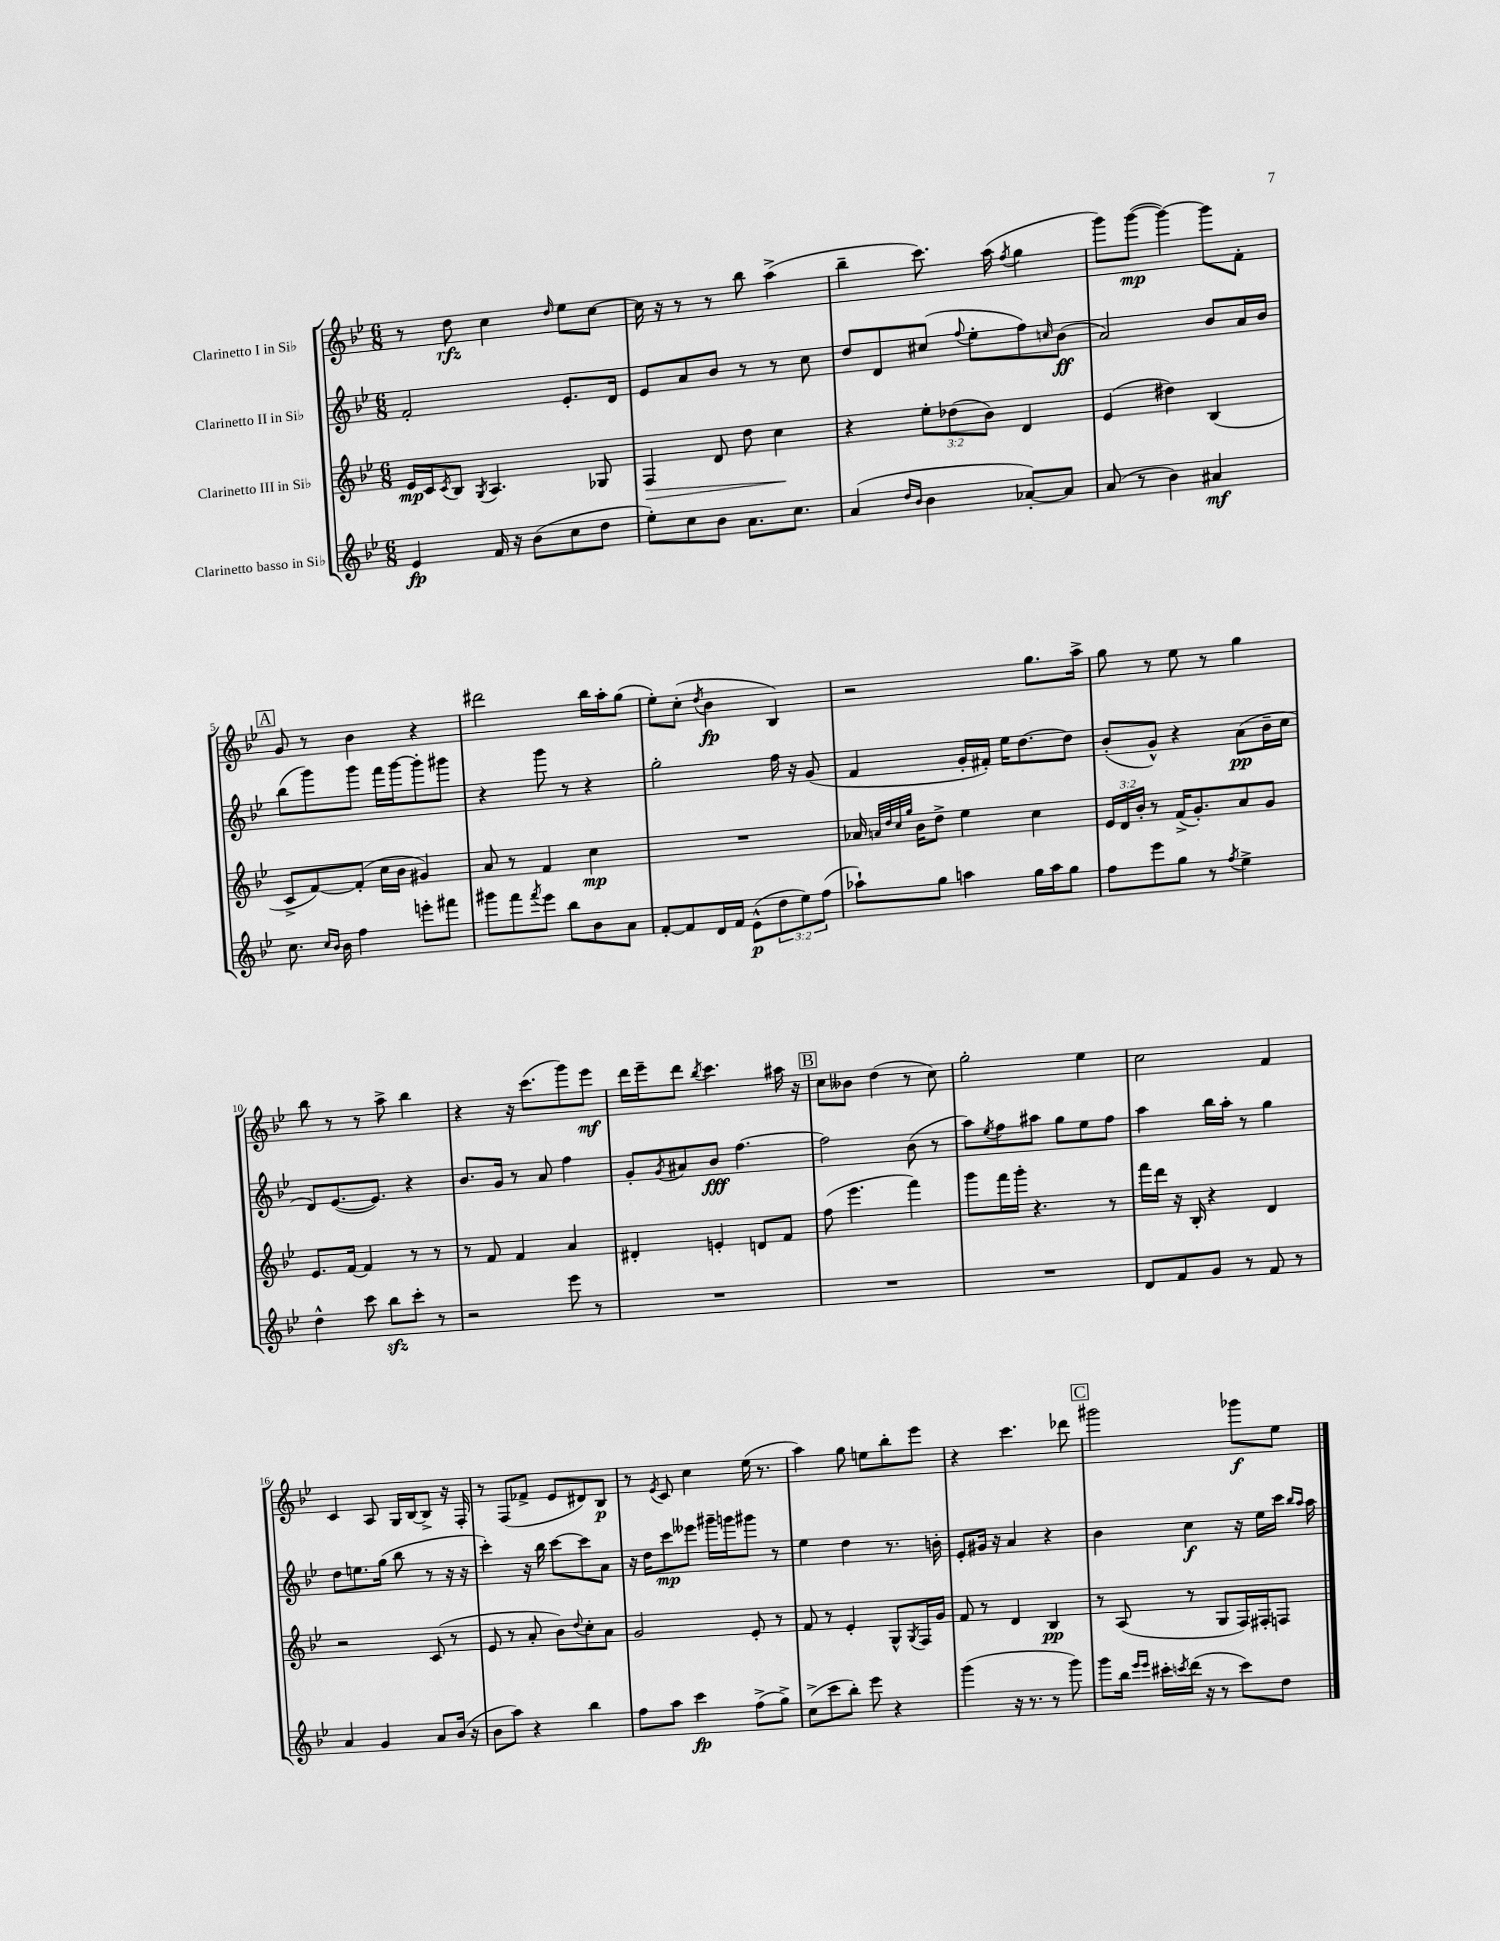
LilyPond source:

<<
\new StaffGroup <<
\new Staff = "s0" \with { instrumentName = "Clarinetto I in Sib" } {
    \clef treble \key bes \major \numericTimeSignature \time 6/8
    r8 d''8\rfz c''4 \grace { d''16 } ees''8 c''8~ |
    c''16 r16 r8 r8 bes''8 a''4->( |
    bes''4-- c'''8.) a''16( \acciaccatura { f''8 } g''4 |
    g'''8) g'''8~\mp( g'''4~) g'''8 f'8-. |
    \mark \markup { \box "A" } g'8 r8 bes'4 r4 |
    dis'''2 bes''16 a''16-. g''8( |
    ees''8-.) c''8-.( \acciaccatura { d''8 } bes'4\fp bes4) |
    r2 g''8. a''16-> |
    g''8 r8 ees''8 r8 g''4 |
    bes''8 r8 r8 a''8-> bes''4 |
    r4 r16 c'''8.( g'''8) ees'''8\mf |
    d'''16 ees'''16-- d'''8 \acciaccatura { bes''8 } c'''4. ais''16 r16 |
    \mark \markup { \box "B" } c''8 beses'8 d''4( r8 c''8) |
    g''2-. ees''4 |
    c''2 f'4 |
    c'4 a8 g16 bes16~ bes8-> r16 f16-. |
    r8 f8( fes'8-> ees'8 dis'8) bes8\p |
    r8 \acciaccatura { ees'8 } c'8 c''4 ees''16( r8. |
    a''4) g''8 e''8 bes''8-. ees'''8 |
    r4 c'''4. des'''8 |
    \mark \markup { \box "C" } gis'''2 ges'''8\f ees''8 \bar "|." |
}
\new Staff = "s1" \with { instrumentName = "Clarinetto II in Sib" } {
    \clef treble \key bes \major \numericTimeSignature \time 6/8
    f'2-. ees'8.-. d'16 |
    ees'8 a'8 bes'8 r8 r8 c''8 |
    d''8 d'8 cis''8( \appoggiatura { f''8 } ees''8-. f''8) \grace { c''16 } bes'8\ff( |
    a'2) bes'8 a'16 bes'16 |
    \mark \markup { \box "A" } bes''8( g'''8) g'''8 f'''16 g'''16~ g'''8-. gis'''8 |
    r4 g'''8 r8 r4 |
    g''2-. f''16 r16 g'8( |
    f'4 g'16-. fis'16-.) ees''16 d''8.~ d''8 |
    bes'8-.( g'8-^) r4 a'8\pp( bes'16-- c''16 |
    d'8) ees'8.~( ees'8.) r4 |
    bes'8. g'16 r8 a'8 f''4 |
    g'8-. \acciaccatura { g'8 } ais'8 bes'8\fff f''4.~ |
    \mark \markup { \box "B" } f''2 bes'8( r8 |
    a''8) \acciaccatura { ees''8 } f''8 ais''8 g''8 ees''8 f''8 |
    a''4 bes''16 a''16-. r8 g''4 |
    d''8 e''8. g''16( bes''8 r8 r16 r16 |
    c'''4-.) r16 bes''16 c'''8~ c'''8 a'8 |
    r16 d''16 c'''8\mp eeses'''8 gis'''16-- g'''16 gis'''8 r8 |
    ees''4 d''4 r8. b'16-. |
    ees'8-. gis'16 r16 a'4 r4 |
    \mark \markup { \box "C" } bes'4 c''4\f r16 ees''16 c'''16 \grace { bes''16 a''16 } a''16 \bar "|." |
}
\new Staff = "s2" \with { instrumentName = "Clarinetto III in Sib" } {
    \clef treble \key bes \major \numericTimeSignature \time 6/8 \override Staff.TupletNumber.text = #tuplet-number::calc-fraction-text
    ees'16\mp c'16 \acciaccatura { c'8 } bes8 \acciaccatura { g8 } a4. ges8 |
    f4\> d'8 d''8 c''4\! |
    r4 \tuplet 3/2 { ees''8-. des''8( bes'8) } d'4 |
    ees'4( dis''4) bes4( |
    \mark \markup { \box "A" } c'8-> f'8~) f'8-.( c''16 bes'16 gis'4) |
    a'8 r8 f'4 c''4\mp |
    R2. |
    aes'16 \grace { a'32 d''32 c''32 g''32 } bes'16 d''8-> ees''4 c''4 |
    \tuplet 3/2 { ees'16 d'16 bes'16-. } r8 f'16->( g'8.-.) a'8 g'8 |
    ees'8. f'16~ f'4 r8 r8 |
    r8 f'8 f'4 a'4 |
    dis'4-. e'4-. d'8 f'8 |
    \mark \markup { \box "B" } f''8( ees'''4. f'''4) |
    g'''8 f'''16 g'''16-. r4. r8 |
    f'''16 d'''16 r16 bes16-. r4 d'4 |
    r2 c'8( r8 |
    ees'8 r8 a'8-. bes'8) \appoggiatura { d''8 } c''8-. a'8 |
    g'2 ees'8-. r8 |
    f'8 r8 ees'4-. g8-^ \acciaccatura { g8 } f16 g'16 |
    f'8 r8 d'4 bes4\pp |
    \mark \markup { \box "C" } r8 a8( r8 g8 f16) fis16-. f8 \bar "|." |
}
\new Staff = "s3" \with { instrumentName = "Clarinetto basso in Sib" } {
    \clef treble \key bes \major \numericTimeSignature \time 6/8 \override Staff.TupletNumber.text = #tuplet-number::calc-fraction-text
    ees'4\fp f'16 r16 bes'8( c''8 d''8 |
    ees''8-.) c''8 bes'8 a'8. c''8. |
    a'4( \grace { d''16 bes'16 } bes'4 aes'8~-.) aes'8 |
    a'8( r8 bes'4) ais'4\mf |
    \mark \markup { \box "A" } c''8. \grace { c''16 bes'16 } bes'16 f''4 e'''8-. fis'''8 |
    gis'''8 f'''8 \acciaccatura { f'''8 } ees'''8 bes''8 bes'8 a'8 |
    f'8~-. f'8 d'16 f'16 ees'8-^\p( \tuplet 3/2 { d''8 ees''8) f''8( } |
    aes''8-!) g''8 a''4 g''16 a''16 g''8 |
    f''8 ees'''8 g''8 r8 \acciaccatura { f''8 } ees''4-> |
    d''4-^ c'''8 bes''8\sfz c'''8-. r8 |
    r2 ees'''8 r8 |
    R2. |
    \mark \markup { \box "B" } R2. |
    R2. |
    d'8 f'8 g'8 r8 f'8 r8 |
    a'4 g'4 a'8 bes'16( r16 |
    bes'8 a''8) r4 bes''4 |
    f''8 a''8 c'''4\fp f''8->( g''8->) |
    c''8->( c'''8 bes''8-.) ees'''8 r4 |
    g'''4( r16 r8. r8 g'''8) |
    \mark \markup { \box "C" } g'''8 bes''16 \grace { ees'''16 ees'''16 } cis'''16-. \acciaccatura { c'''8 } d'''16( r16 r8 c'''8) d''8 \bar "|." |
}
>>
>>
